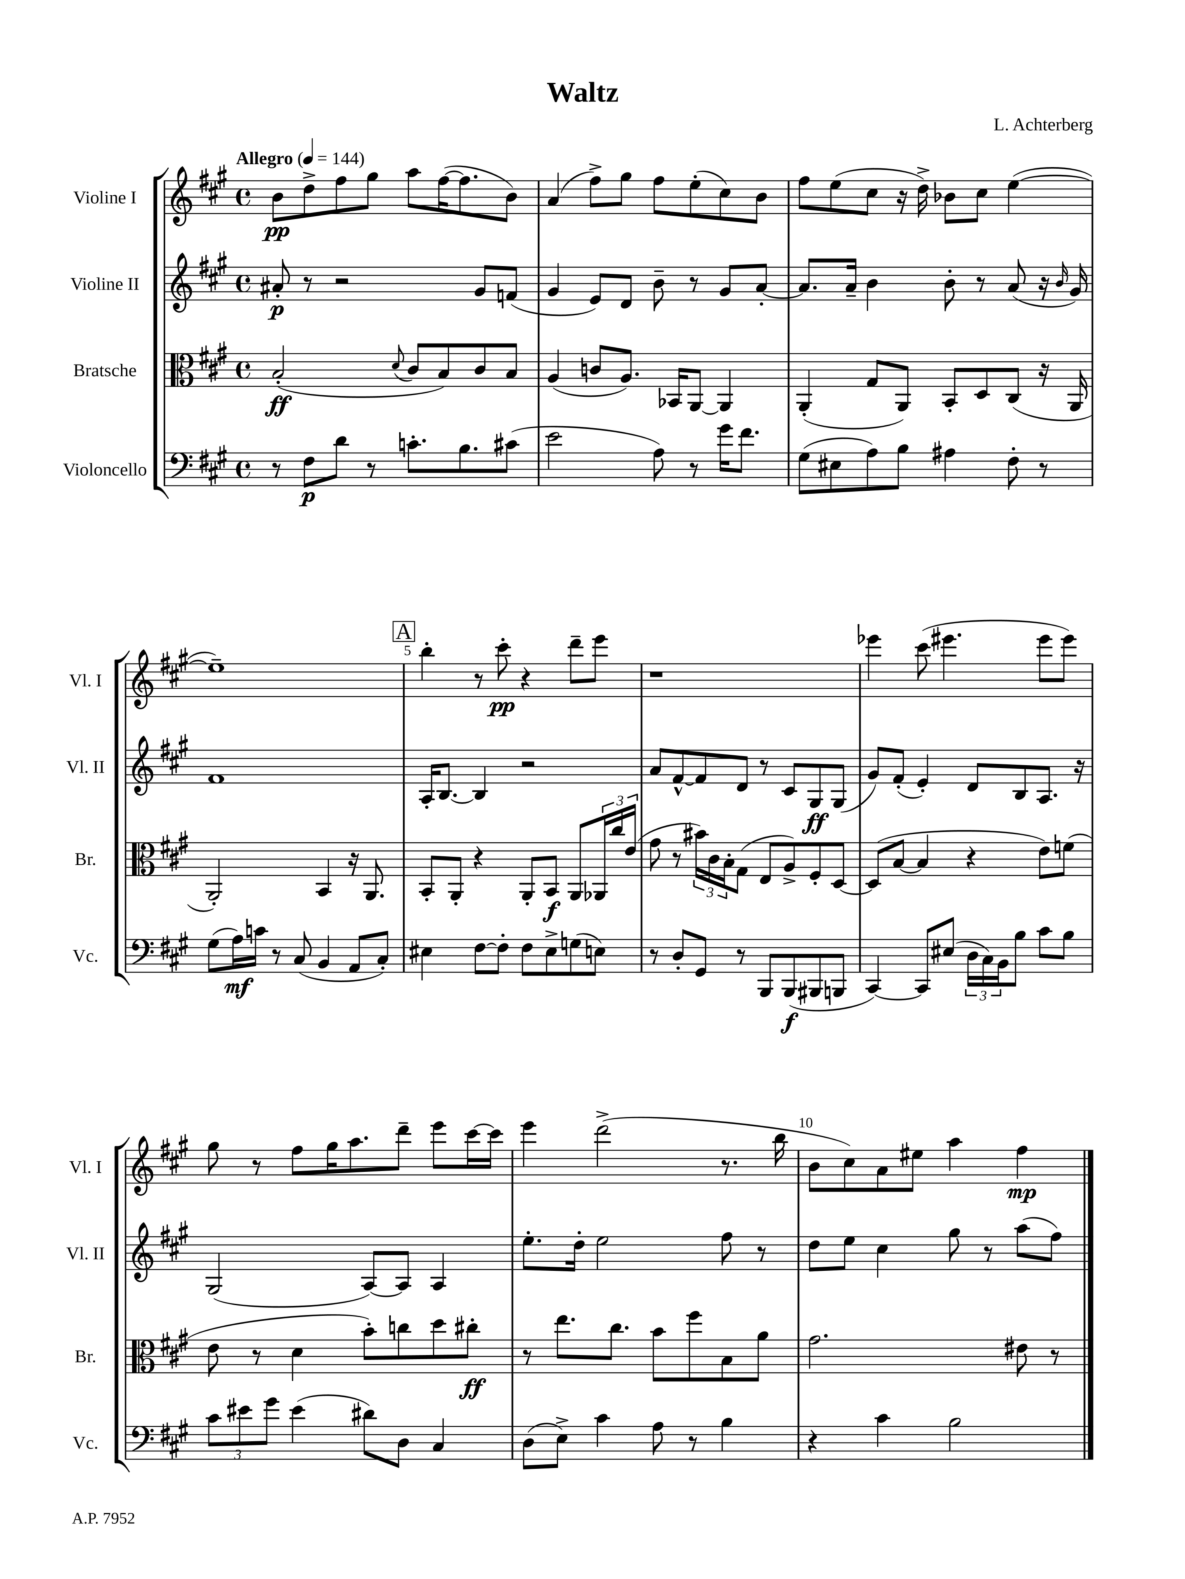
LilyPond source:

\header { title = "Waltz" composer = "L. Achterberg" }
<<
\new StaffGroup <<
\new Staff = "s0" \with { instrumentName = "Violine I" shortInstrumentName = "Vl. I" } {
    \clef treble \key a \major \defaultTimeSignature \time 4/4 \tempo "Allegro" 4 = 144
    b'8\pp d''8-> fis''8 gis''8 a''8 fis''16~( fis''8. b'8) |
    a'4( fis''8->) gis''8 fis''8 e''8-.( cis''8) b'8 |
    fis''8 e''8( cis''8 r16 d''16->) bes'8 cis''8 e''4~( |
    e''1--) |
    \mark \markup { \box "A" } b''4-. r8 cis'''8-.\pp r4 d'''8-- e'''8 |
    r1 |
    ees'''4 cis'''8( eis'''4. eis'''8 eis'''8) |
    gis''8 r8 fis''8 gis''16 a''8. d'''8-- e'''8 cis'''16~ cis'''16 |
    e'''4 d'''2->( r8. b''16 |
    b'8 cis''8) a'8 eis''8 a''4 fis''4\mp \bar "|." |
}
\new Staff = "s1" \with { instrumentName = "Violine II" shortInstrumentName = "Vl. II" } {
    \clef treble \key a \major \defaultTimeSignature \time 4/4
    ais'8-.\p r8 r2 gis'8 f'8( |
    gis'4 e'8) d'8 b'8-- r8 gis'8 a'8~-. |
    a'8. a'16-- b'4 b'8-. r8 a'8( r16 \grace { b'16 } gis'16) |
    fis'1 |
    \mark \markup { \box "A" } a16-. b8.~ b4 r2 |
    a'8 fis'8~-^ fis'8 d'8 r8 cis'8 gis8\ff gis8( |
    gis'8) fis'8-.( e'4-.) d'8 b8 a8. r16 |
    gis2( a8~) a8 a4 |
    e''8.-. d''16-. e''2 fis''8 r8 |
    d''8 e''8 cis''4 gis''8 r8 a''8( fis''8) \bar "|." |
}
\new Staff = "s2" \with { instrumentName = "Bratsche" shortInstrumentName = "Br." } {
    \clef alto \key a \major \defaultTimeSignature \time 4/4
    b2-.\ff( \appoggiatura { d'8 } cis'8 b8) cis'8 b8 |
    a4( c'8 a8.) bes,16 a,8~ a,4 |
    a,4-.( gis8 a,8) b,8-. d8 cis8( r16 a,16 |
    a,2-.) b,4 r16 a,8. |
    \mark \markup { \box "A" } b,8-. a,8-. r4 a,8-. b,8\f a,8 \tuplet 3/2 { aes,16 cis''16 e'16( } |
    gis'8 r8 \tuplet 3/2 { bis'16) cis'16 b16-. } gis8( e8 a8->) fis8-. d8~ |
    d8( b8~ b4 r4 e'8) f'8( |
    e'8 r8 d'4 b'8-.) c''8 d''8 cis''8-.\ff |
    r8 e''8. cis''8. b'8 fis''8 b8 a'8 |
    gis'2. eis'8 r8 \bar "|." |
}
\new Staff = "s3" \with { instrumentName = "Violoncello" shortInstrumentName = "Vc." } {
    \clef bass \key a \major \defaultTimeSignature \time 4/4
    r8 fis8\p d'8 r8 c'8.-. b8. cis'8( |
    e'2 a8) r8 gis'16 fis'8. |
    gis8( eis8 a8) b8 ais4 fis8-. r8 |
    gis8( a16\mf) c'16 r8 cis8( b,4 a,8 cis8-.) |
    \mark \markup { \box "A" } eis4 fis8~ fis8-. fis8 eis8-> g8( e8) |
    r8 d8-. gis,8 r8 b,,8 b,,8\f( bis,,8 b,,8 |
    cis,4~) cis,8 eis8( \tuplet 3/2 { d16 cis16) b,16 } b8 cis'8 b8 |
    \tuplet 3/2 { cis'8 eis'8 gis'8 } eis'4( dis'8) d8 cis4 |
    d8( e8->) cis'4 a8 r8 b4 |
    r4 cis'4 b2 \bar "|." |
}
>>
>>
\layout { \context { \Score \override BarNumber.break-visibility = ##(#f #t #t) barNumberVisibility = #(every-nth-bar-number-visible 5) } }
